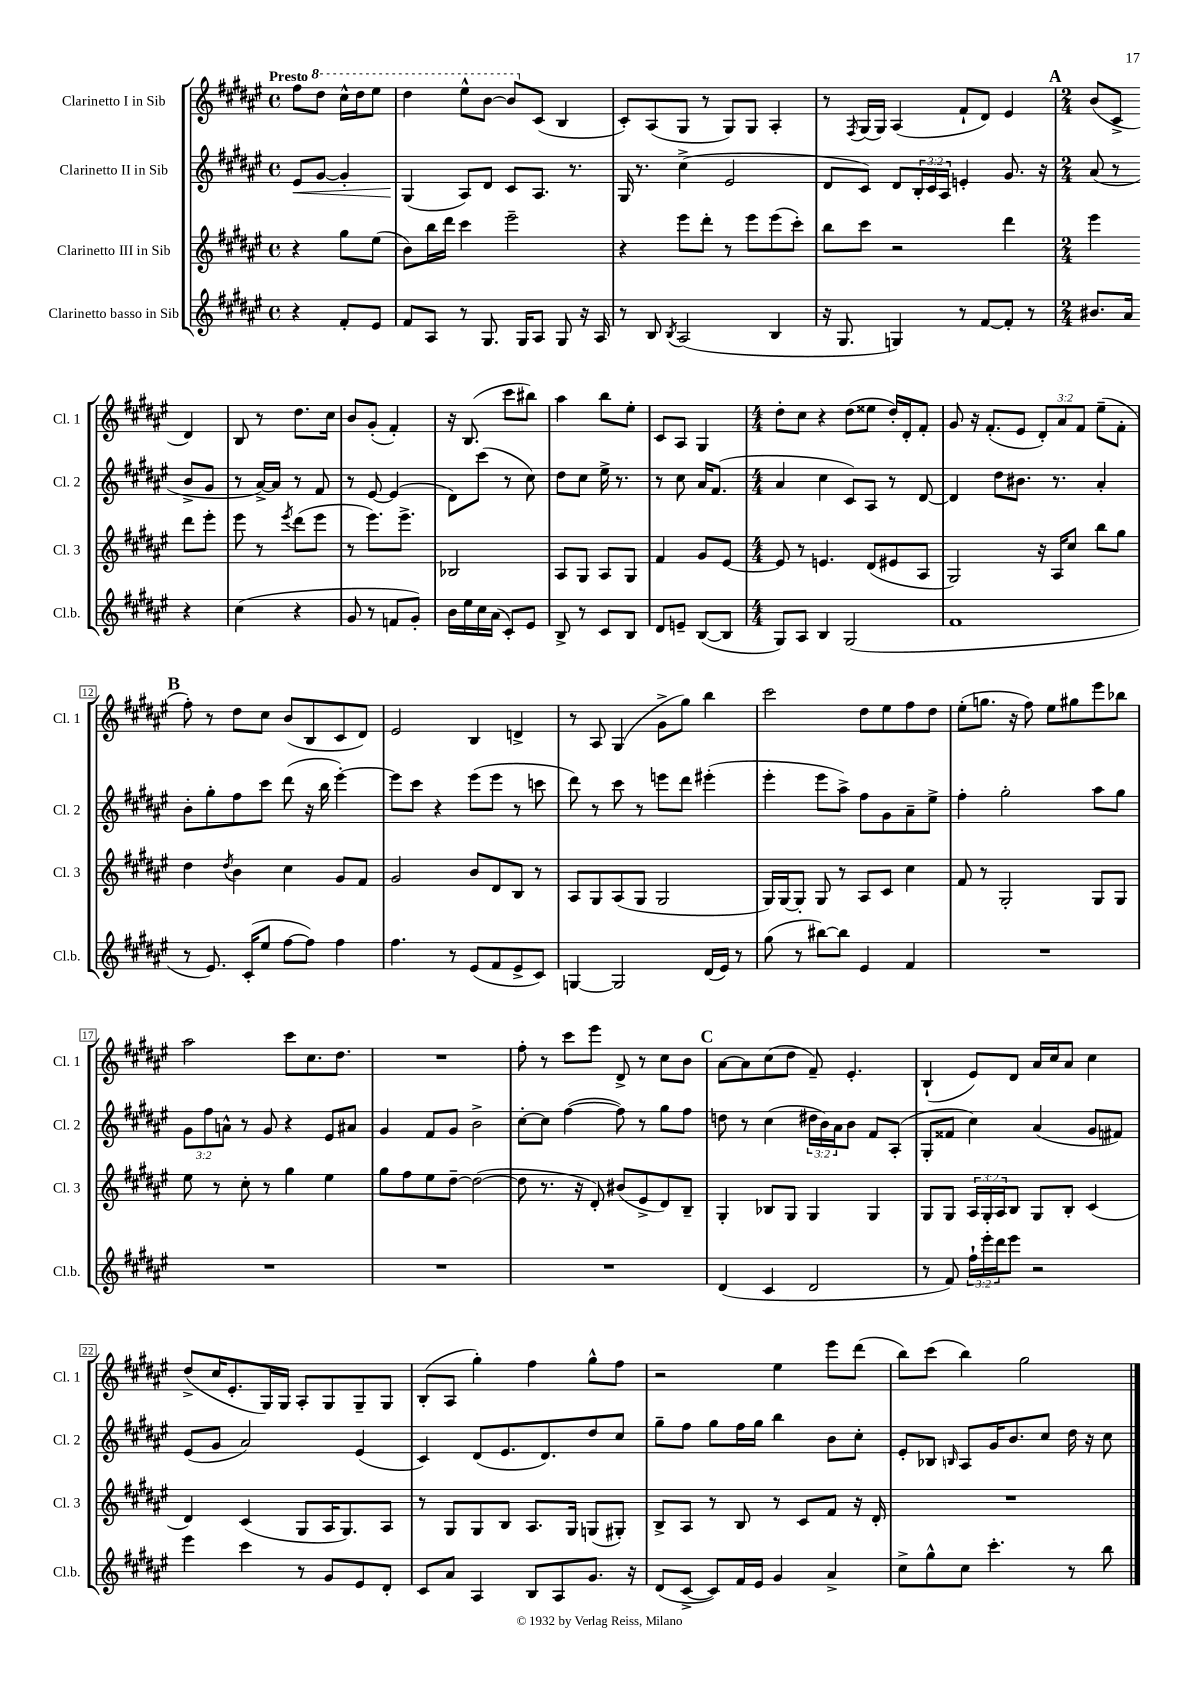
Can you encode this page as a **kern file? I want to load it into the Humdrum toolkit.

**kern	**kern	**kern	**dynam	**kern
*part4	*part3	*part2	*part2	*part1
*staff4	*staff3	*staff2	*staff2	*staff1
*I"Clarinetto basso in Sib	*I"Clarinetto III in Sib	*I"Clarinetto II in Sib	*	*I"Clarinetto I in Sib
*I'Cl.b.	*I'Cl. 3	*I'Cl. 2	*	*I'Cl. 1
*clefG2	*clefG2	*clefG2	*	*clefG2
*k[f#c#g#d#a#e#]	*k[f#c#g#d#a#e#]	*k[f#c#g#d#a#e#]	*	*k[f#c#g#d#a#e#]
*M4/4	*M4/4	*M4/4	*	*M4/4
*met(c)	*met(c)	*met(c)	*	*met(c)
=	=	=	=	=
!	!	!	!	!LO:TX:a:B:t=Presto
!	!	!	!LO:HP:b	!
4r	4r	8e#/L	<	8ff#\L
*	*	*	*	*8va
.	.	[8g#/J	.	8ddd#\J
8f#'/L	8gg#\L	4g#'/]	.	16ccc#^^\LL
.	.	.	.	16ddd#\J
8e#/J	(8ee#\J	.	.	8eee#\J
=1	=1	=1	=1	=1
8f#/L	8b\L)	(4G#/	.	4ddd#\
8A#/J	16bb\L	.	.	.
.	16ddd#\JJ	.	.	.
8r	4ccc#\	8A#/L)	[	8eee#^^\L
8.G#/	.	8d#/J	.	[8bb\J
.	2eee#~\	8c#/L	.	8bb/L]
16G#/KL	.	.	.	.
*	*	*	*	*X8va
8A#/J	.	8.A#/J	.	(8c#/J
8G#/	.	.	.	4B/
.	.	8.r	.	.
16r	.	.	.	.
16A#/	.	.	.	.
=2	=2	=2	=2	=2
8r	4r	16G#/	.	8c#'/L)
.	.	8.r	.	.
8B/	.	.	.	(8A#/
8qB/	.	.	.	.
(2A#/	8eee#\L	(4cc#^\	.	8G#/J
.	8ddd#'\J	.	.	8r
.	8r	2e#/	.	8G#/L)
.	8eee#\L	.	.	8G#/J
4B/	(8eee#\	.	.	4A#'/
.	8ccc#'\J)	.	.	.
=3	=3	=3	=3	=3
16r	8bb\L	8d#/L	.	8r
8.G#/	.	.	.	.
.	.	.	.	8qF#/
.	8ccc#\J	8c#/J)	.	(16G#/LL
.	.	.	.	16G#/JJ)
4Gn/)	2r	8d#/L	.	(4A#/
.	.	24B'/L	.	.
.	.	24c#/	.	.
.	.	24A#/JJ	.	.
8r	.	4en'/	.	8f#`/L
[8f#/L	.	.	.	8d#/J)
8f#'/J]	4ddd#\	8.g#/	.	4e#/
8r	.	.	.	.
.	.	16r	.	.
!!LO:REH:place=s1:t=A
=4	=4	=4	=4	=4
*M2/4	*M2/4	*M2/4	*	*M2/4
8.b#X/L	4eee#\	(8a#/	.	(8b/L
.	.	8r	.	8c#^/J
16a#/Jk	.	.	.	.
4r	8ddd#\L	8b^/L	.	4d#/)
.	8eee#'\J	8g#/J	.	.
!!LO:LB:g=z
=5	=5	=5	=5	=5
(4cc#\	8eee#\	8r	.	8B/
.	8r	[16a#^/LL)	.	8r
.	.	16a#/JJ]	.	.
.	8qeee#/	.	.	.
4r	(8ddd#\L	8r	.	8.dd#\L
.	8eee#\J	8f#/	.	.
.	.	.	.	16cc#\Jk
=6	=6	=6	=6	=6
8g#/	8r	8r	.	8b/L
8r	8.eee#\L)	[8e#/	.	(8g#'/J
8fn/L	.	(4e#/]	.	4f#'/)
.	8.eee#^\J	.	.	.
8g#'/J)	.	.	.	.
=7	=7	=7	=7	=7
16b\LL	2B-X/	8d#\L)	.	16r
16ee#\	.	.	.	(8.B/
16cc#\	.	(8ccc#\J	.	.
(16a#\JJ	.	.	.	.
8c#'/L)	.	8r	.	8ccc#\L
8e#/J	.	8cc#\)	.	8bb#X\J)
=8	=8	=8	=8	=8
8B^/	8A#/L	8dd#\L	.	4aa#\
8r	8G#/J	8cc#\J	.	.
8c#/L	8A#/L	16ee#^\	.	8bb\L
.	.	8.r	.	.
8B/J	8G#/J	.	.	8ee#'\J
=9	=9	=9	=9	=9
8d#/L	4f#/	8r	.	8c#/L
8en~/J	.	8cc#\	.	8A#/J
([8B/L	8g#/L	16a#/KL	.	4G#/
.	.	(8.f#/J	.	.
8B/J]	[8e#/J	.	.	.
=10	=10	=10	=10	=10
*M4/4	*M4/4	*M4/4	*	*M4/4
8G#/L)	8e#/]	4a#/	.	8dd#'\L
8A#/J	8r	.	.	8cc#\J
4B/	4.en/	4cc#\	.	4r
(2G#/	.	8c#/L)	.	(8dd#\L
.	(8d#/L	8A#/J	.	8ee##X\J
.	8e#X/	8r	.	16dd#'/LL)
.	.	.	.	16d#'/J
.	8A#/J	[8d#/	.	8f#'/J
=11	=11	=11	=11	=11
1f#	2G#/)	4d#/]	.	8g#/
.	.	.	.	16r
.	.	.	.	(8.f#'/L
.	.	8dd#\L	.	.
.	.	8.b#X\J	.	8e#/J
.	16r	.	.	12d#'/L)
.	16A#/KL	8.r	.	.
.	.	.	.	12a#/
.	8cc#/J	.	.	.
.	.	.	.	12f#/J
.	8bb\L	4a#'/	.	(8ee#~\L
.	8gg#\J	.	.	8f#'\J
!!LO:LB:g=z
!!LO:REH:place=s1:t=B
=12	=12	=12	=12	=12
8r	4dd#\	8b'\L	.	8ff#'\)
8.e#/)	.	8gg#'\	.	8r
.	8qdd#/	.	.	.
.	4b\	8ff#\	.	8dd#\L
(16c#'/KL	.	.	.	.
8ee#/J	.	8ccc#\J	.	8cc#\J
[8ff#\L	4cc#\	(8ddd#\	.	(8b/L
8ff#\J])	.	16r	.	8B/
.	.	16bb\	.	.
4ff#\	8g#/L	[4eee#'\)	.	8c#/
.	8f#/J	.	.	8d#/J)
=13	=13	=13	=13	=13
4.ff#\	2g#/	8eee#\L]	.	2e#/
.	.	8ccc#\J	.	.
.	.	4r	.	.
8r	.	.	.	.
(8e#/L	8b/L	(8eee#\L	.	4B/
8f#/	8d#/	8eee#\J	.	.
8e#^/	8B/J	8r	.	4dn^/
8c#/J)	8r	8cccn\	.	.
=14	=14	=14	=14	=14
[4Gn/	8A#/L	8ddd#\)	.	8r
.	8G#/	8r	.	8A#/
2G/]	(8A#/	8ccc#\	.	(4G#/
.	8G#/J	8r	.	.
.	2G#/	8eeen\L	.	8g#^\L
.	.	8ddd#\J	.	8gg#\J)
(16d#/LL	.	(4eee#X'\	.	4bb\
16e#/JJ)	.	.	.	.
8r	.	.	.	.
=15	=15	=15	=15	=15
(8gg#\	16G#/LL)	4eee#'\	.	2ccc#\
.	[16G#/J	.	.	.
8r	8G#'/J]	.	.	.
[8bb#X\L)	8G#/	8eee#\L	.	.
8bb#\J]	8r	8aa#^\J)	.	.
4e#/	8A#/L	8ff#\L	.	8dd#\L
.	8c#/J	8g#\	.	8ee#\
4f#/	4cc#\	8a#~\	.	8ff#\
.	.	8ee#^\J	.	8dd#\J
=16	=16	=16	=16	=16
1r	8f#/	4ff#'\	.	(8ee#'\L
.	8r	.	.	8.ggn\J
.	2G#'/	2gg#'\	.	.
.	.	.	.	16r
.	.	.	.	8ff#\)
.	.	.	.	8ee#\L
.	.	.	.	8gg#X\
.	8G#/L	8aa#\L	.	8eee#\
.	8G#/J	8gg#\J	.	8bb-X\J
!!LO:LB:g=z
=17	=17	=17	=17	=17
1r	8ee#\	12g#\L	.	2aa#\
.	.	12ff#\	.	.
.	8r	.	.	.
.	.	12an^^\J	.	.
.	8cc#'\	8r	.	.
.	8r	8g#/	.	.
.	4gg#\	4r	.	8ccc#\L
.	.	.	.	8.cc#\
.	4ee#\	8e#/L	.	.
.	.	.	.	8.dd#\J
.	.	8a#X/J	.	.
=18	=18	=18	=18	=18
1r	8gg#\L	4g#/	.	1r
.	8ff#\	.	.	.
.	8ee#\	8f#/L	.	.
.	[8dd#~\J	8g#/J	.	.
.	(2dd#\_	2b^\	.	.
=19	=19	=19	=19	=19
1r	8dd#\]	[8cc#'\L	.	8ff#'\
.	8.r	8cc#\J]	.	8r
.	.	([4ff#\	.	8ccc#\L
.	16r	.	.	.
.	8d#'/)	.	.	8eee#\J
.	(8b#X/L	8ff#\])	.	8d#^/
.	8e#^/	8r	.	8r
.	8d#/)	8gg#\L	.	8cc#\L
.	8B~/J	8ff#\J	.	8b\J
!!LO:REH:place=s1:t=C
=20	=20	=20	=20	=20
(4d#/	4G#'/	8ddn\	.	[8a#\L
.	.	8r	.	8a#\]
4c#/	8B-X/L	(4cc#\	.	(8cc#\
.	8G#/J	.	.	8dd#\J
2d#/	4G#/	24dd#X\LL	.	8f#~/)
.	.	24b\)	.	.
.	.	24a#\J	.	.
.	.	8b\J	.	4.e#'/
.	4G#/	8f#/L	.	.
.	.	(8A#'/J	.	.
=21	=21	=21	=21	=21
8r	8G#/L	8G#'/L	.	(4B`/
8f#/)	8G#/J	8f##X/J	.	.
24ff#`\LL	24A#/LL	4cc#\)	.	8e#/L)
24eee#'\	24G#'/	.	.	.
24ddd#\J	24A#/J	.	.	.
8eee#\J	8B/J	.	.	8d#/J
2r	8G#/L	(4a#/	.	16a#/LL
.	.	.	.	16cc#/J
.	8B'/J	.	.	8a#/J
.	(4c#/	8g#/L	.	4cc#\
.	.	8f#X/J)	.	.
!!LO:LB:g=z
=22	=22	=22	=22	=22
4eee#\	4d#/)	(8e#/L	.	(8dd#^/L
.	.	8g#/J	.	16cc#/K
.	.	.	.	8.e#'/
4ccc#\	(4c#/	2a#/)	.	.
.	.	.	.	16G#/L)
.	.	.	.	16G#/JJ
8r	8G#/L	.	.	8A#'/L
8g#/L	16A#/K	.	.	8G#/
.	8.G#/)	.	.	.
8e#/	.	(4e#/	.	8G#~/
8d#'/J	8A#/J	.	.	8G#/J
=23	=23	=23	=23	=23
8c#/L	8r	4c#/)	.	(8B'/L
8a#/J	8G#/L	.	.	8A#/J
4A#/	8G#/	(8d#/L	.	4gg#'\)
.	8B/J	8.e#/	.	.
8B/L	8.A#/L	.	.	4ff#\
.	.	8.d#/)	.	.
8A#/	.	.	.	.
.	16G#/Jk	.	.	.
8.g#/J	(8Gn/L	8dd#/	.	8gg#^^\L
.	8G#X'/J)	8cc#/J	.	8ff#\J
16r	.	.	.	.
=24	=24	=24	=24	=24
(8d#/L	8B^/L	8gg#~\L	.	2r
[8c#^/J	8A#/J	8ff#\J	.	.
8c#/L])	8r	8gg#\L	.	.
16f#/L	8B/	16ff#\L	.	.
16e#/JJ	.	16gg#\JJ	.	.
4g#/	8r	4bb\	.	4ee#\
.	8c#/L	.	.	.
4a#^/	8f#/J	8b\L	.	8eee#\L
.	16r	8cc#'\J	.	(8ddd#\J
.	16d#'/	.	.	.
=25	=25	=25	=25	=25
8cc#^\L	1r	8e#'/L	.	8bb\L)
8gg#^^\	.	8B-X/J	.	(8ccc#\J
.	.	16qqBn/	.	.
8cc#\J	.	8A#/L	.	4bb\)
4.ccc#'\	.	16g#/K	.	.
.	.	8.b/	.	.
.	.	.	.	2gg#\
.	.	8cc#/J	.	.
8r	.	16dd#\	.	.
.	.	16r	.	.
8bb\	.	8cc#\	.	.
==	==	==	==	==
*-	*-	*-	*-	*-
